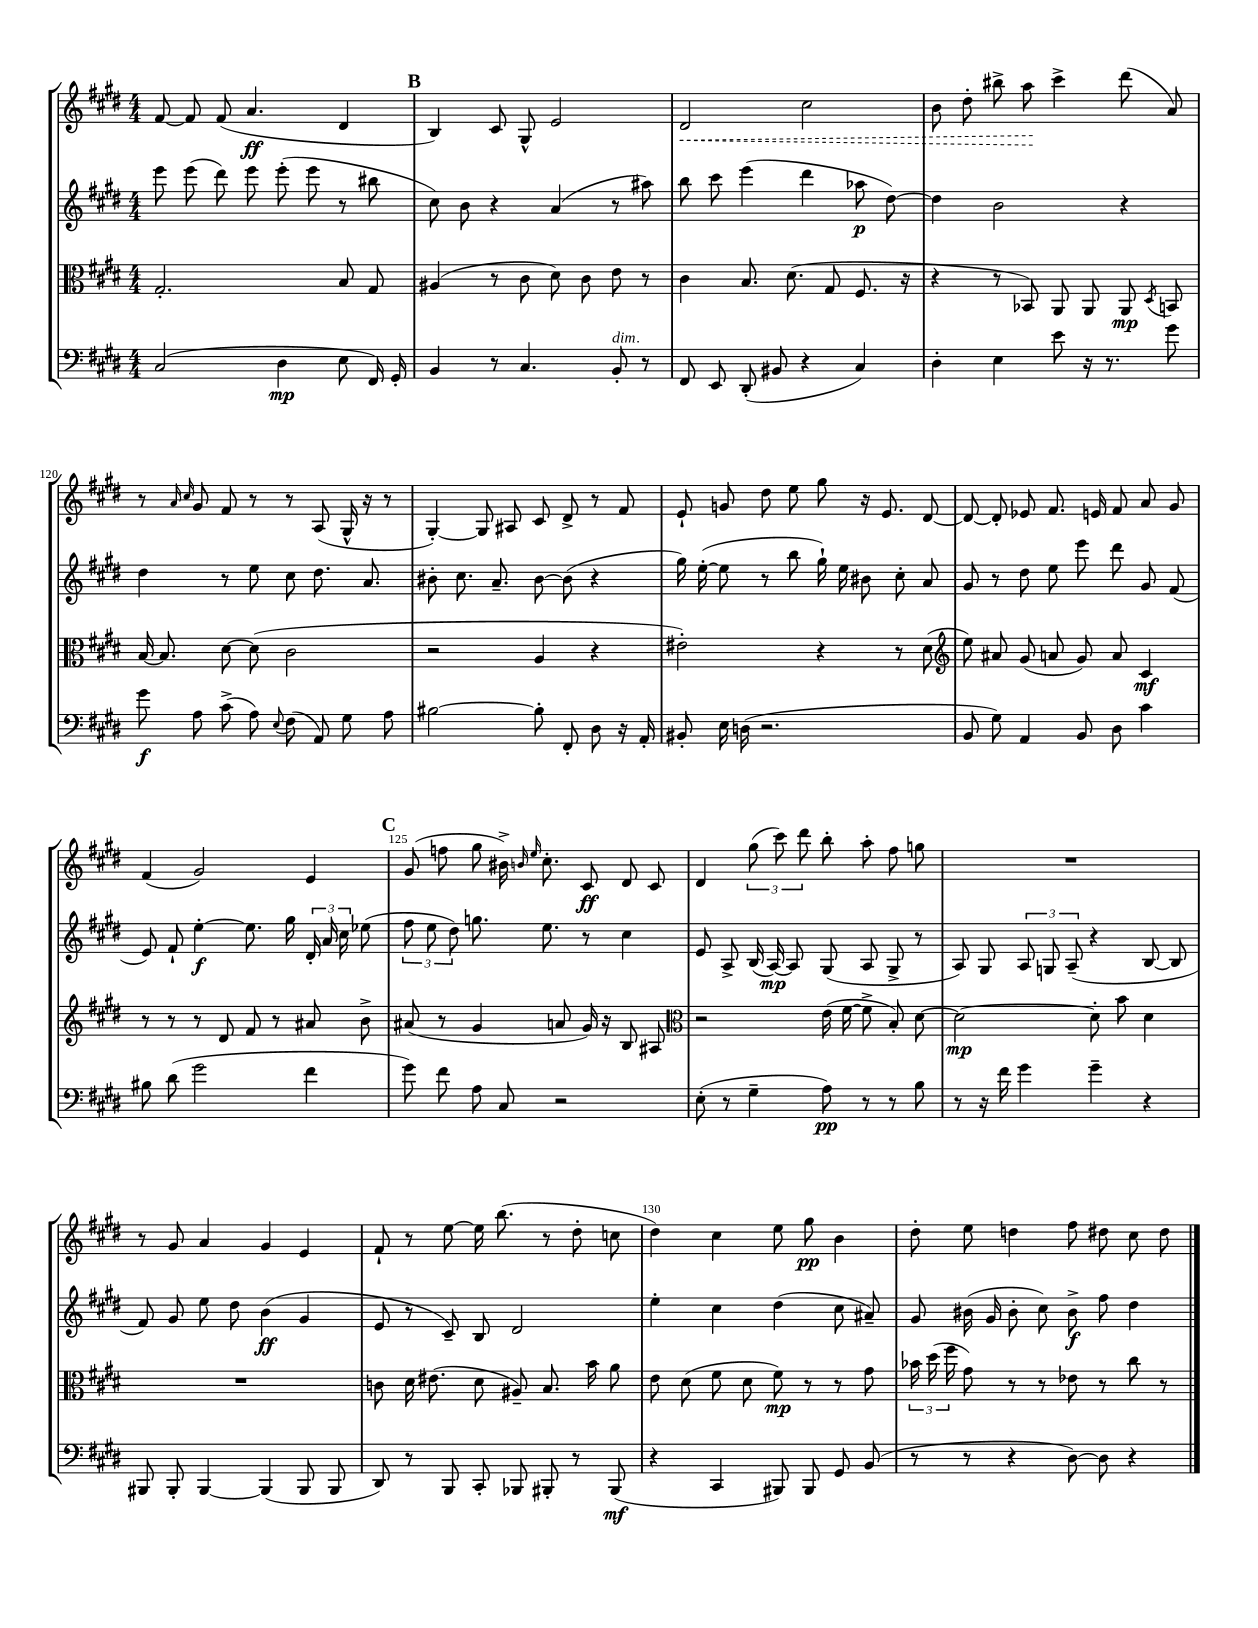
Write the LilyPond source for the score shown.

<<
\new StaffGroup <<
\new Staff = "s0" {
    \clef treble \key e \major \numericTimeSignature \time 4/4
    \autoBeamOff fis'8~ fis'8 fis'8( a'4.\ff dis'4 |
    \mark \markup { \bold "B" } b4) cis'8 gis8-^ e'2 |
    \once \override Hairpin.style = #'dashed-line dis'2\< cis''2 |
    b'8 dis''8-. bis''8-> a''8\! cis'''4-> dis'''8( a'8) |
    r8 \grace { a'16 cis''16 } gis'8 fis'8 r8 r8 a8( gis16-^ r16 r8 |
    gis4~-.) gis8 ais8 cis'8 dis'8-> r8 fis'8 |
    e'8-! g'8 dis''8 e''8 gis''8 r16 e'8. dis'8~ |
    dis'8~ dis'8-. ees'8 fis'8. e'16 fis'8 a'8 gis'8 |
    fis'4( gis'2) e'4 |
    \mark \markup { \bold "C" } gis'8( f''8 gis''8 bis'16->) \grace { b'16 e''16 } cis''8.-. cis'8\ff dis'8 cis'8 |
    dis'4 \tuplet 3/2 { gis''8( cis'''8) dis'''8 } b''8-. a''8-. fis''8 g''8 |
    R1 |
    r8 gis'8 a'4 gis'4 e'4 |
    fis'8-! r8 e''8~ e''16 b''8.( r8 dis''8-. c''8 |
    dis''4) cis''4 e''8 gis''8\pp b'4 |
    dis''8-. e''8 d''4 fis''8 dis''8 cis''8 dis''8 \bar "|." |
}
\new Staff = "s1" {
    \clef treble \key e \major \numericTimeSignature \time 4/4
    \autoBeamOff e'''8 e'''8( dis'''8) e'''8 e'''8-.( e'''8 r8 bis''8 |
    \mark \markup { \bold "B" } cis''8) b'8 r4 a'4( r8 ais''8) |
    b''8 cis'''8 e'''4( dis'''4 aes''8\p dis''8~) |
    dis''4 b'2 r4 |
    dis''4 r8 e''8 cis''8 dis''8. a'8. |
    bis'8-. cis''8. a'8.-- bis'8~ bis'8( r4 |
    gis''16) e''16~-.( e''8 r8 b''8 gis''16-!) e''16 bis'8 cis''8-. a'8 |
    gis'8 r8 dis''8 e''8 e'''8 dis'''8 gis'8 fis'8( |
    e'8) fis'8-! e''4~-.\f e''8. gis''16 \tuplet 3/2 { dis'16-. a'16 cis''16 } ees''8( |
    \mark \markup { \bold "C" } \tuplet 3/2 { fis''8 e''8 dis''8) } g''8. e''8. r8 cis''4 |
    e'8 a8-> b16( a16~\mp) a8 gis8( a8 gis8-> r8 |
    a8) gis8 \tuplet 3/2 { a8 g8 a8--( } r4 b8~ b8 |
    fis'8) gis'8 e''8 dis''8 b'4\ff( gis'4 |
    e'8 r8 cis'8--) b8 dis'2 |
    e''4-. cis''4 dis''4( cis''8 ais'8--) |
    gis'8 bis'16( gis'16 bis'8-. cis''8) bis'8->\f fis''8 dis''4 \bar "|." |
}
\new Staff = "s2" {
    \clef alto \key e \major \numericTimeSignature \time 4/4
    \autoBeamOff gis2.-. b8 gis8 |
    \mark \markup { \bold "B" } ais4( r8 cis'8 dis'8) cis'8 e'8 r8 |
    cis'4 b8. dis'8.( gis8 fis8. r16 |
    r4 r8 bes,8) a,8 a,8 a,8\mp \acciaccatura { dis8 } b,8 |
    b16~ b8. dis'8~ dis'8( cis'2 |
    r2 a4 r4 |
    eis'2-.) r4 r8 dis'8( |
    \clef treble e''8) ais'8 gis'8( a'8 gis'8) a'8 cis'4\mf |
    r8 r8 r8 dis'8 fis'8 r8 ais'8 b'8-> |
    \mark \markup { \bold "C" } ais'8( r8 gis'4 a'8 gis'16) r16 b8 ais8 |
    \clef alto r2 e'16( fis'16~ fis'8-> b8-.) dis'8~ |
    dis'2~\mp dis'8-. b'8 dis'4 |
    R1 |
    c'8 dis'16 eis'8.( dis'8 ais8--) b8. b'16 a'8 |
    e'8 dis'8( fis'8 dis'8 fis'8\mp) r8 r8 gis'8 |
    \tuplet 3/2 { bes'16 dis''16( fis''16 } gis'8) r8 r8 ees'8 r8 cis''8 r8 \bar "|." |
}
\new Staff = "s3" {
    \clef bass \key e \major \numericTimeSignature \time 4/4
    \autoBeamOff cis2( dis4\mp e8 fis,16) gis,16-. |
    \mark \markup { \bold "B" } b,4 r8 cis4. b,8-.^\markup { \italic "dim." } r8 |
    fis,8 e,8 dis,8-.( bis,8 r4 cis4) |
    dis4-. e4 e'8 r16 r8. gis'8 |
    gis'8\f a8 cis'8->( a8) \appoggiatura { e8 } fis8( a,8) gis8 a8 |
    bis2~ bis8-. fis,8-. dis8 r16 a,16-. |
    bis,8-. e16 d16( r2. |
    b,8 gis8) a,4 b,8 dis8 cis'4 |
    bis8 dis'8( gis'2 fis'4 |
    \mark \markup { \bold "C" } gis'8) fis'8 a8 cis8 r2 |
    e8-.( r8 gis4-- a8\pp) r8 r8 b8 |
    r8 r16 fis'16 gis'4 gis'4-- r4 |
    bis,,8 bis,,8-. bis,,4~ bis,,4( bis,,8 bis,,8 |
    dis,8) r8 b,,8 cis,8-. bes,,8 bis,,8-. r8 bis,,8\mf( |
    r4 cis,4 bis,,8) bis,,8 gis,8 b,8( |
    r8 r8 r4 dis8~) dis8 r4 \bar "|." |
}
>>
>>
\layout { \context { \Score currentBarNumber = #116 \override BarNumber.break-visibility = ##(#f #t #t) barNumberVisibility = #(every-nth-bar-number-visible 5) } }
